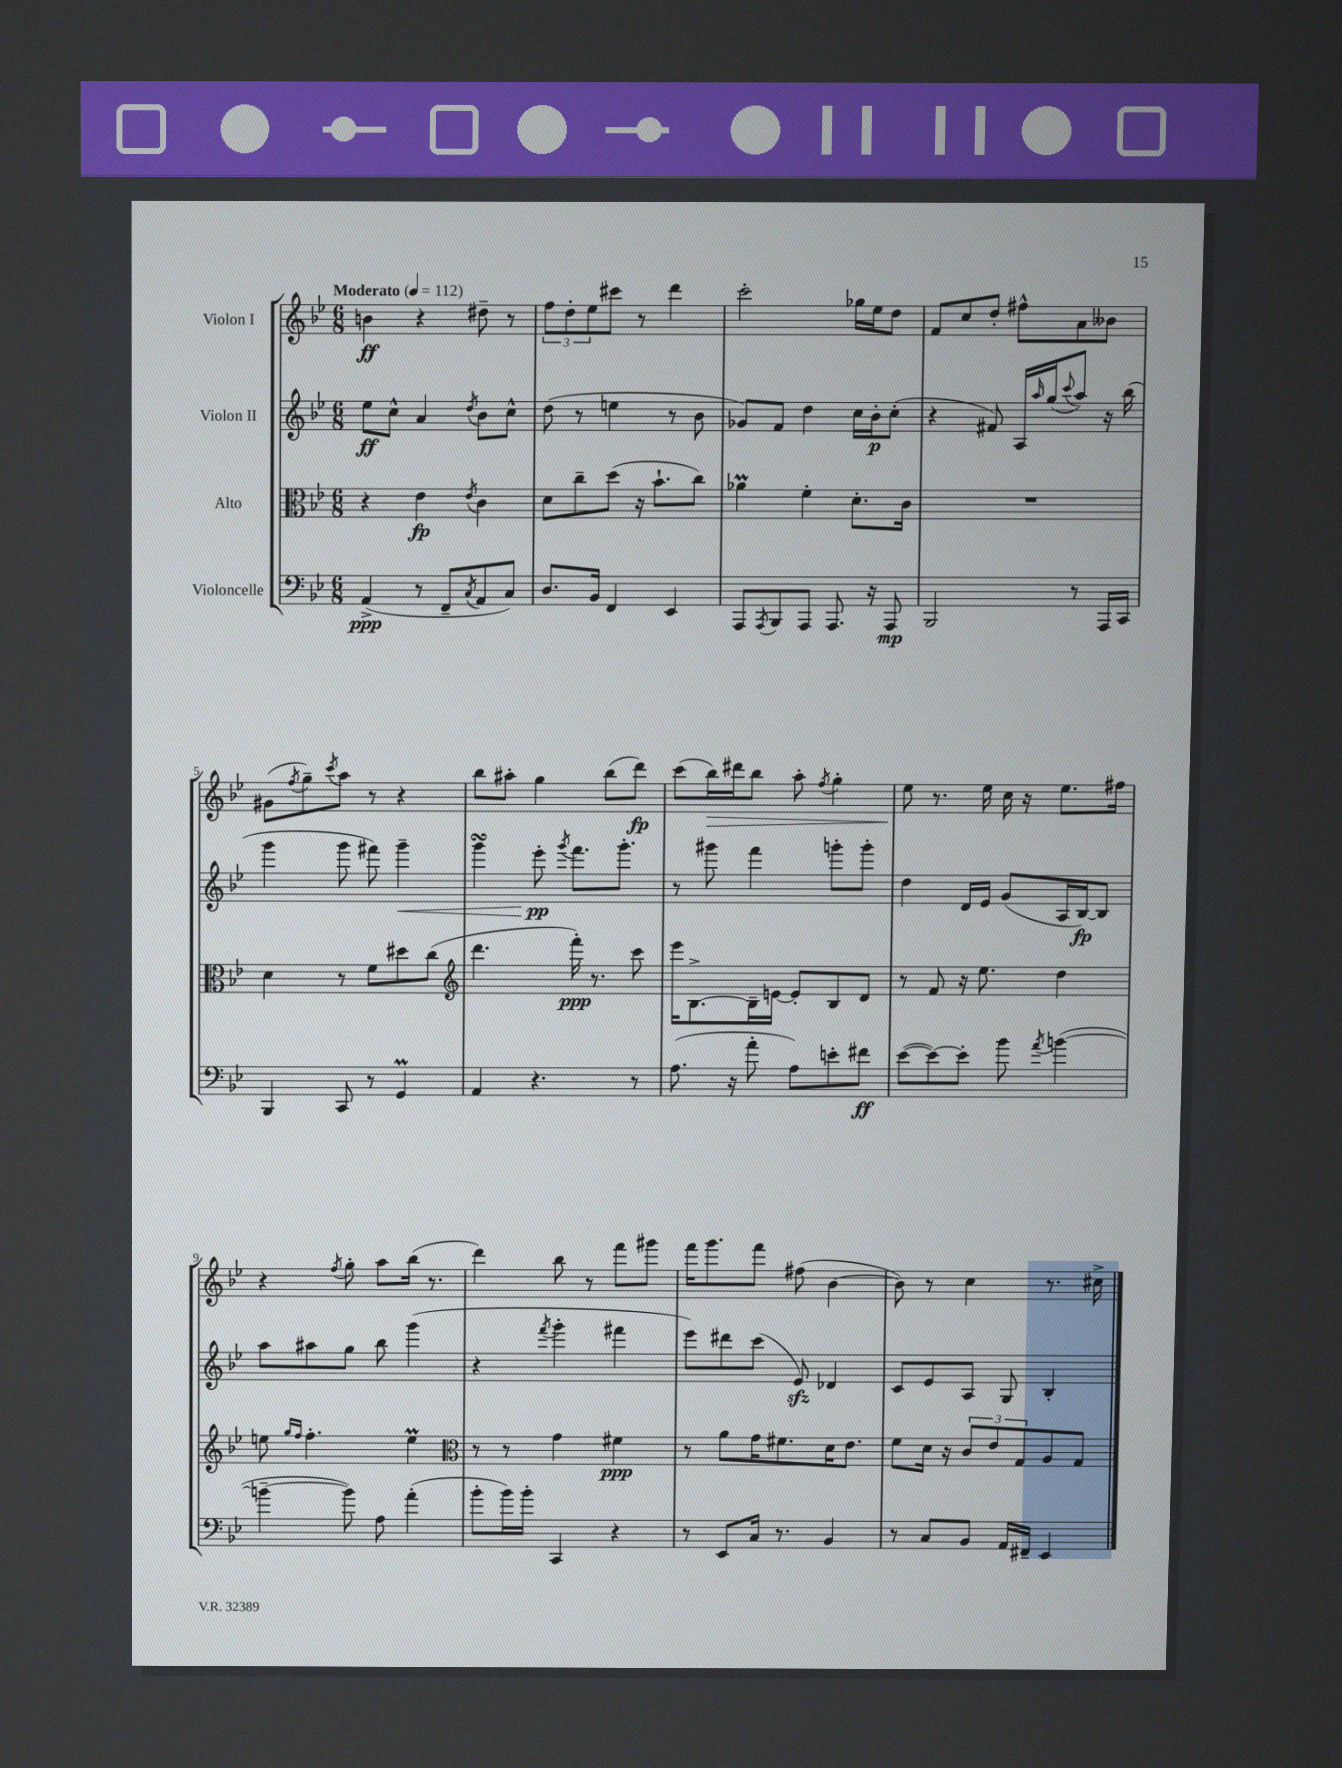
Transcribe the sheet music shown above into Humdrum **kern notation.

**kern	**kern	**kern	**kern
*staff4	*staff3	*staff2	*staff1
*clefF4	*clefC3	*clefG2	*clefG2
*k[b-e-]	*k[b-e-]	*k[b-e-]	*k[b-e-]
*M6/8	*M6/8	*M6/8	*M6/8
*MM112	*MM112	*MM112	*MM112
(4AA^	4r	8ee-	4b
.	.	8cc^^	.
8r	4e-	4a	4r
8FF~	.	.	.
8qC	8qe-	8qdd	.
8AA	4c	8b-	8dd#~
8C)	.	8cc^^	8r
=	=	=	=
8.D	8d	(8dd	12ff
.	.	.	12dd'
.	8cc~	8r	.
.	.	.	12ee-
16BB-	.	.	.
4FF	(8dd	4ee	8ccc#
.	16r	.	8r
.	8.b-`	.	.
4EE-	.	8r	4ddd
.	8cc)	8b-	.
=	=	=	=
8AAA	4a-	8g-)	2ccc'
8qAAA	.	.	.
8BBB-	.	8f	.
8AAA	4f'	4dd	.
8.AAA	.	.	.
.	8.d'	16cc	16gg-
16r	.	16b-'	16ee-
8AAA	.	(8cc'	8dd
.	16c	.	.
=	=	=	=
2BBB-	2.r	4r	8f
.	.	.	8cc
.	.	8f#)	8dd'
.	.	16A	8ff#^^
.	.	16qqaa	.
.	.	(16gg	.
.	.	8qqccc	.
8r	.	8aa)	8a
16AAA	.	16r	8b--
16CC	.	(16bb-	.
=	=	=	=
4BBB-	4d	4ggg	(8g#
.	.	.	8qff
.	.	.	8gg~)
.	.	.	8qccc
8CC	8r	8ggg	8aa
8r	8f	8fff#)	8r
4GG	8dd#	4ggg~	4r
.	(8cc	.	.
=	=	=	=
*	*clefG2	*	*
4AA	4.ddd	4ggg	8bb-
.	.	.	8aa#'
4.r	.	8eee-'	4gg
.	.	8qggg	.
.	16fff')	8.fff	.
.	8.r	.	.
.	.	.	(8bb-
.	.	8.ggg'	.
8r	8ccc	.	8ddd)
=	=	=	=
(8.A	16eee-	8r	(8ccc
.	[8.B-^	.	.
.	.	8ggg#	16bb-)
16r	.	.	16ddd#
8a'	16B-~]	4fff	8bb-
.	[16e	.	.
8A)	8e']	.	8aa'
.	.	.	8qff
8e'	8B-	8ggg'	4gg'
8f#	8d	8ggg'	.
=	=	=	=
([8e-	8r	4dd	8ee-
8e-_)	8f	.	8.r
8e-']	16r	16d	.
.	8.ee-	16e-	16ee-
8b-	.	(8g	16cc
.	.	.	16r
8qa	.	.	.
([4b	4dd	16A	8.ee-
.	.	[16B-)	.
.	.	8B-]	.
.	.	.	16ff#
=	=	=	=
4b~_	8ee	8aa	4r
.	16qqgg	.	.
.	16qqff	.	.
.	4.ff'	8aa#	.
.	.	.	8qff
8b])	.	8gg	8gg'
8A	.	8bb-	8aa
(4a'	4ee	(4ggg	(16bb-
.	.	.	8.r
=	=	=	=
*	*clefC3	*	*
8b-'	8r	4r	4ddd)
16b-)	8r	.	.
16b-'	.	.	.
.	.	8qfff	.
4CC	4g	4ggg'	8bb-
.	.	.	8r
4r	4f#	4fff#	8fff
.	.	.	8ggg#
=	=	=	=
8r	8r	8eee-)	16fff
.	.	.	8.ggg
8EE-	8a	8ddd#	.
16C	16g	(8ccc	8fff
8.r	8.f#	.	.
.	.	8e-)	(8ff#
4BB-	16d	4d-	[4b-
.	8.e-	.	.
=	=	=	=
8r	8f	8c	8b-])
8C	16d	8e-	8r
.	16r	.	.
8BB-	12c	8A	4cc
.	12e-	.	.
16AA	.	8G	.
.	12G	.	.
16FF#~	.	.	.
4EE-	8A	4B-'	8.r
.	8G	.	.
.	.	.	16cc#^
==	==	==	==
*-	*-	*-	*-
